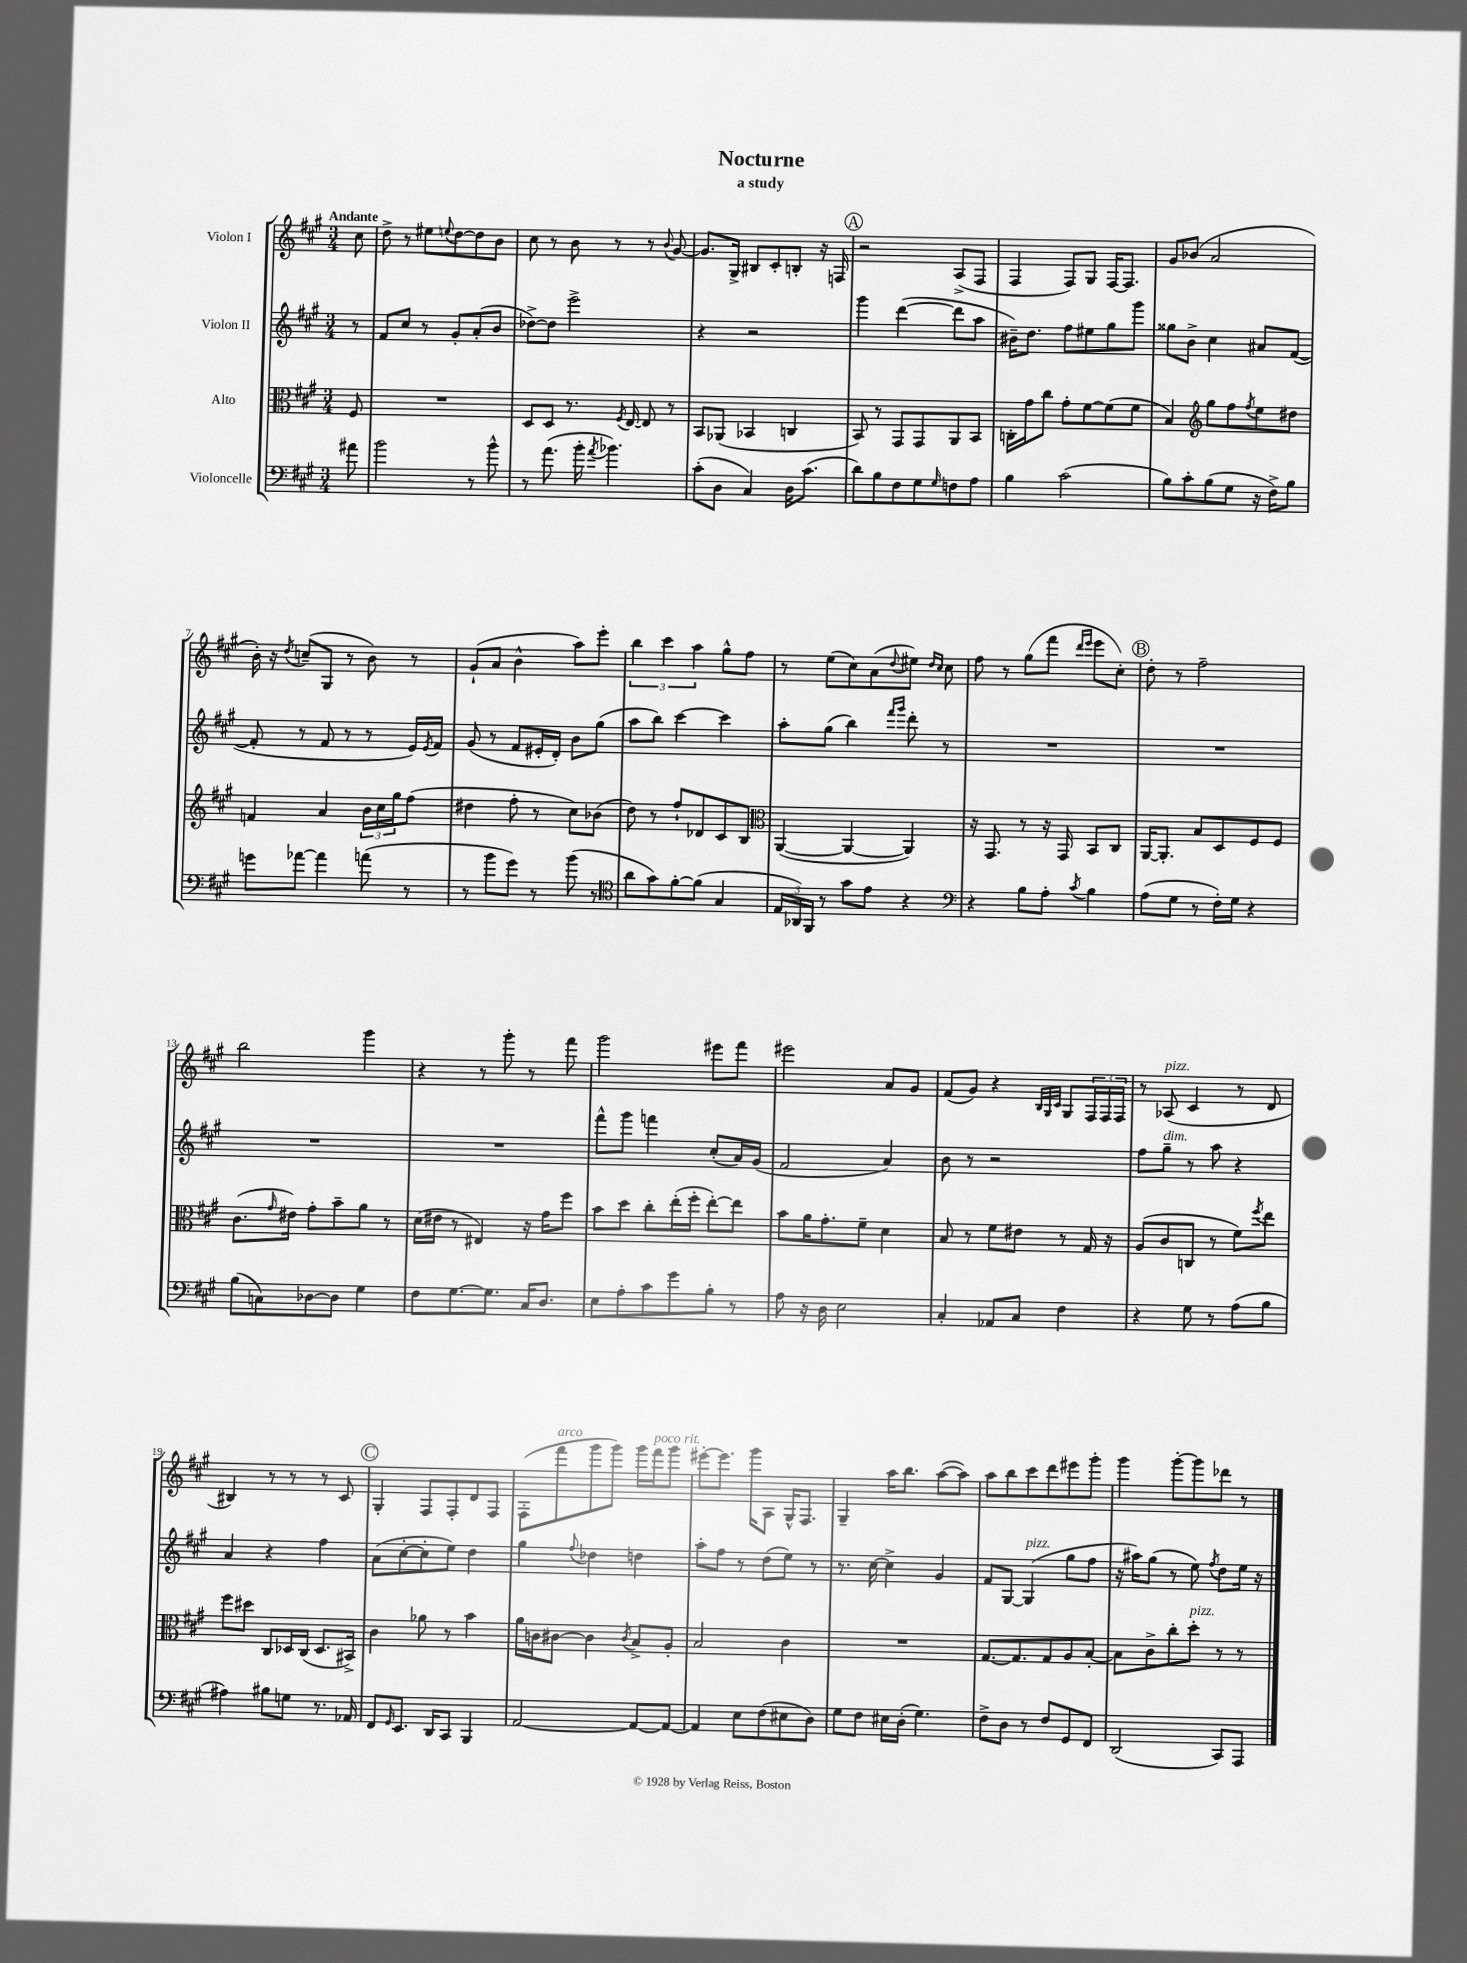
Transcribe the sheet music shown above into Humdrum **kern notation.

**kern	**kern	**kern	**kern
*part4	*part3	*part2	*part1
*staff4	*staff3	*staff2	*staff1
*I"Violoncelle	*I"Alto	*I"Violon II	*I"Violon I
*clefF4	*clefC3	*clefG2	*clefG2
*k[f#c#g#]	*k[f#c#g#]	*k[f#c#g#]	*k[f#c#g#]
*M3/4	*M3/4	*M3/4	*M3/4
=	=	=	=
!	!	!	!LO:TX:a:B:t=Andante
8a#X\	8F#/	8r	8cc#\
=1	=1	=1	=1
2b\	2.r	8f#/L	8dd^\
.	.	8cc#/J	8r
.	.	8r	8ee#X\L
.	.	.	8qqeen/
.	.	8g#'/L	[8dd\
8r	.	(8a'/	8dd\]
8b^^\	.	8b/J	8b\J
=2	=2	=2	=2
8r	8D/L	[8dd-X^\L)	8cc#\
(8.a\	8D/J	8dd-\J]	8r
.	8.r	2eee^\	8b\
16b'\	.	.	.
8qa/	.	.	.
4.b-X\)	.	.	8r
.	8qF#/	.	.
.	[16E/	.	.
.	8E/]	.	8r
.	.	.	8qqb/
.	8r	.	[8g#/
=3	=3	=3	=3
(8c#'\L	8BB/L	4r	8.g#/L]
8D\J	(8AA-X/J	.	.
.	.	.	16G#^/Jk
4C#/)	4BB-X/	2r	8B#X/L
.	.	.	8c#'/
16D\KL	4Cn/	.	8Bn'/J
(8.c#\J	.	.	.
.	.	.	16r
.	.	.	16Fn/
!!LO:REH:place=s1:t=A
=4	=4	=4	=4
8d\L)	8BB/)	4ggg#\	2r
8B\	8r	.	.
8F#\	8GG#/L	([4ddd\	.
8G#\	8GG#/	.	.
16qqG#/	.	.	.
8Fn\	8AA/	8ddd\L]	(8A^/L
8A\J	8BB/J	8aa\J	8F#/J
=5	=5	=5	=5
4B\	16Cn'\LL	16b#X~\KL)	4F#/
.	16g#\J	8.dd\J	.
.	8cc#\J	.	.
(2c#\	8g#'\L	8ff#\L	8F#/L)
.	[8f#\	8ee#X\	8G#/J
.	(8f#\]	8gg#\	[16F#/KL
.	.	.	8.F#/J]
.	8f#\J	8ggg#\J	.
=6	=6	=6	=6
8B\L)	4B/)	8gg##X\L	8g#/L
8c#'\	.	8b^\J	(8b-X/J
*	*clefG2	*	*
(8B\	8gg#\L	4cc#\	2a/
8G#\J	8ff#\	.	.
.	8qff#/	.	.
16r	8ee\	8a#X/L	.
16F#^\KL)	.	.	.
8B\J	8dd#X\J	([8f#/J	.
!!LO:LB:g=z
=7	=7	=7	=7
8gn\L	4fn/	8f#'/]	16b'\)
.	.	.	16r
.	.	.	8qdd/
[8a-X\J	.	8r	(8ccn~/L
4a-\]	4a/	8f#/	8G#/J
.	.	8r	8r
(8an\	24b\LL	8r	8b\)
.	24cc#\	.	.
.	24gg#\J	.	.
8r	(8ff#\J	16e/LL)	8r
.	.	8qe/	.
.	.	16f#/JJ	.
=8	=8	=8	=8
8r	4dd#X\	(8g#/	(8g#`/L
8b\L	.	8r	8a/J
8g#\J)	8ff#'\	8f#/L	4b^^\
8r	8r	16e#X'/L	.
.	.	16d'/JJ)	.
(8b\	8cc#\L)	8b\L	8aa\L)
8r	(8b-X\J	(8gg#\J	8eee'\J
=9	=9	=9	=9
*clefC4	*	*	*
8a\L	8dd\)	8aa\L	6bb\
8g#\)	8r	8bb\J)	.
.	.	.	6ccc#\
[8f#'\	8ff#`/L	[4ccc#\	.
.	.	.	6aa\
(8f#\J]	8d-X/	.	.
4G#/	8c#/	4ccc#\]	8gg#^^\L
.	8B/J	.	8ff#\J
=10	=10	=10	=10
*	*clefC3	*	*
24E/LL	([4AA/	8aa'\L	8r
24AA-X/)	.	.	.
24FF#/JJ	.	.	.
8r	.	(8gg#\J	(8ee\L
8g#\L	4AA/_	4bb\)	8cc#\)
8e\J	.	.	(8a\
.	.	16qqfff#/LL	.
.	.	16qqggg#/JJ	8qqdd/
4r	4AA/])	8ddd'\	8ee#X\J)
.	.	.	16qqdd/LL
.	.	.	16qqcc#/JJ
.	.	8r	8cc#\
=11	=11	=11	=11
*clefF4	*	*	*
4r	16r	2.r	8ff#\
.	8.GG#/	.	.
.	.	.	8r
8B\L	8r	.	(8gg#\L
8A'\J	16r	.	8fff#\J
.	16GG#/	.	.
.	.	.	16qqddd/LL
8qc#/	.	.	16qqeee/JJ
4B\	8BB/L	.	8eee\L
.	8C#/J	.	8cc#'\J)
!!LO:REH:place=s1:t=B
=12	=12	=12	=12
(8A\L	[16AA/KL	2.r	8dd'\
.	8.AA'/J]	.	.
8G#\J	.	.	8r
8r	8B/L	.	2ff#~\
16F#'\LL)	8D/	.	.
16G#\JJ	.	.	.
4r	8F#/	.	.
.	8F#/J	.	.
!!LO:LB:g=z
=13	=13	=13	=13
(8B\L	(8.c#\L	2.r	2bb\
8Cn\)	.	.	.
.	16qqg#/	.	.
.	16e#X\Jk)	.	.
[8D-X\	8g#'\L	.	.
8D-\J]	8b~\	.	.
4G#\	8a\J	.	4ggg#\
.	8r	.	.
=14	=14	=14	=14
8F#\L	(16d\LL	2.r	4r
.	16e#X\JJ	.	.
[8.G#\	8r	.	.
.	4E#X/)	.	8r
8.G#\J]	.	.	.
.	.	.	8ggg#'\
16C#/KL	16r	.	8r
8.D/J	16g#\KL	.	.
.	8ff#\J	.	8fff#\
=15	=15	=15	=15
8E\L	8b\L	8fff#^^\L	2ggg#\
8A'\	8dd\J	8ggg#\J	.
8c#\	8cc#'\L	4fffn\	.
8g#\	(16ee'\L	.	.
.	16ff#'\JJ	.	.
8B'\J	[8ee'\L)	(8cc#'/L	8eee#X\L
8r	8ee\J]	16a/L)	8fff#\J
.	.	(16g#/JJ	.
=16	=16	=16	=16
8A\	8b\L	2f#/	2eee#X\
16r	16a\K	.	.
16D\	8.g#'\	.	.
2E\	.	.	.
.	8f#~\J	.	.
.	4d\	4a/)	8a/L
.	.	.	8g#/J
=17	=17	=17	=17
4C#'/	8B/	8b\	(8f#/L
.	8r	8r	8g#/J)
8AA-X/L	8f#\L	2r	4r
8C#/J	8e#X\J	.	.
.	.	.	32qqB/LLL
.	.	.	32qqG#/
.	.	.	32qqc#/JJJ
4F#\	8r	.	8G#/L
.	16G#/	.	24F#/L
.	.	.	24F#/
.	16r	.	.
.	.	.	24F#/JJ
=18	=18	=18	=18
4r	(8A/L	8ff#\L	8r
!	!	!	!LO:TX:a:i:t=pizz.
!	!	!LO:TX:a:i:t=dim.	!
.	8c#/	8gg#~\J	(8A-X/
8G#\	8Cn/J	8r	4c#/
8r	8r	8aa\	.
(8A\L	8f#\L)	4r	8r
.	8qff#/	.	.
8B\J	8ee\J	.	8d/
!!LO:LB:g=z
=19	=19	=19	=19
4A#X\)	8ff#\L	4a/	4B#X/)
.	8dd#X\J	.	.
8B#X\L	8C#/L	4r	8r
8Gn\J	16D-X/L	.	8r
.	(16C#/JJ	.	.
8.r	8.D-/L	4ff#\	8r
.	.	.	8c#/
16AA-X/	16BB#X^/Jk)	.	.
!!LO:REH:place=s1:t=C
=20	=20	=20	=20
8FF#/L	4c#\	(8a\L	4G#'/
16qqGG#/	.	.	.
8.EE/J	.	[8cc#'\	.
.	8a-X\	8cc#'\]	8F#/L
16DD/KL	.	.	.
8CC#/J	8r	8ee\J)	8F#'/
4BBB/	4b\	4dd\	8d/
.	.	.	8F#/J
=21	=21	=21	=21
[2AA/	16a\LL	4gg#\	(8F#'\L
.	16cn\J	.	.
!	!	!	!LO:TX:a:i:t=arco
.	[8c#X\J	.	8fff#\
.	.	8qqff#/	.
.	4c#\]	4dd-X\	8ggg#\
.	.	.	8ggg#\J)
.	8qc#/	.	.
8AA/L_	8B^/L	4ddn\	16ggg#\LL
!	!	!	!LO:TX:a:i:t=poco rit.
.	.	.	16fff#\J
8AA/J_	8A'/J	.	8ggg#\J
=22	=22	=22	=22
4AA/]	2B/	8aa'\L	[8eee#X'\L
.	.	8ff#\J	8.eee#\J]
8E\L	.	8r	.
.	.	.	16ggg#\KL
(8F#\	.	(8dd\L	8A\J
8E#X\	4c#\	8ee\J)	16G#^^/KL
.	.	.	8.F#/J
8D\J)	.	8r	.
=23	=23	=23	=23
8G#\L	2.r	8.r	4G#~/
8F#\J	.	.	.
.	.	[16cc#\	.
16E#X\LL	.	4cc#^\]	16aa\KL
(16D'\JJ	.	.	8.bb\J
4.G#\)	.	.	.
.	.	4g#/	([8aa\L
.	.	.	8aa\J])
=24	=24	=24	=24
8F#^\L	[8.G#/L	8f#/L	8aa\L
8D\J	.	[8G#/J	8bb\
.	8.G#/]	.	.
!	!	!LO:TX:a:i:t=pizz.	!
8r	.	(4G#/]	8ccc#\
8F#/L	8G#/	.	8ddd\
8GG#/	8A/	8gg#\L	8eee#X\
8FF#/J	[8B'/J	8ff#\J	8ggg#'\J
=25	=25	=25	=25
(2DD/	8B\L]	16r	4ggg#\
.	.	16aa#X\KL)	.
.	8c#^\	(8gg#\J	.
.	8cc#'\	8r	[8ggg#'\L
!	!LO:TX:a:i:t=pizz.	!	!
.	8dd'\J	8ee\)	8ggg#\]
.	.	8qff#/	.
8CC#/L)	8r	8dd\L	8ddd-X\J
8AAA/J	8r	16ee\Jk	8r
.	.	16r	.
==	==	==	==
*-	*-	*-	*-
